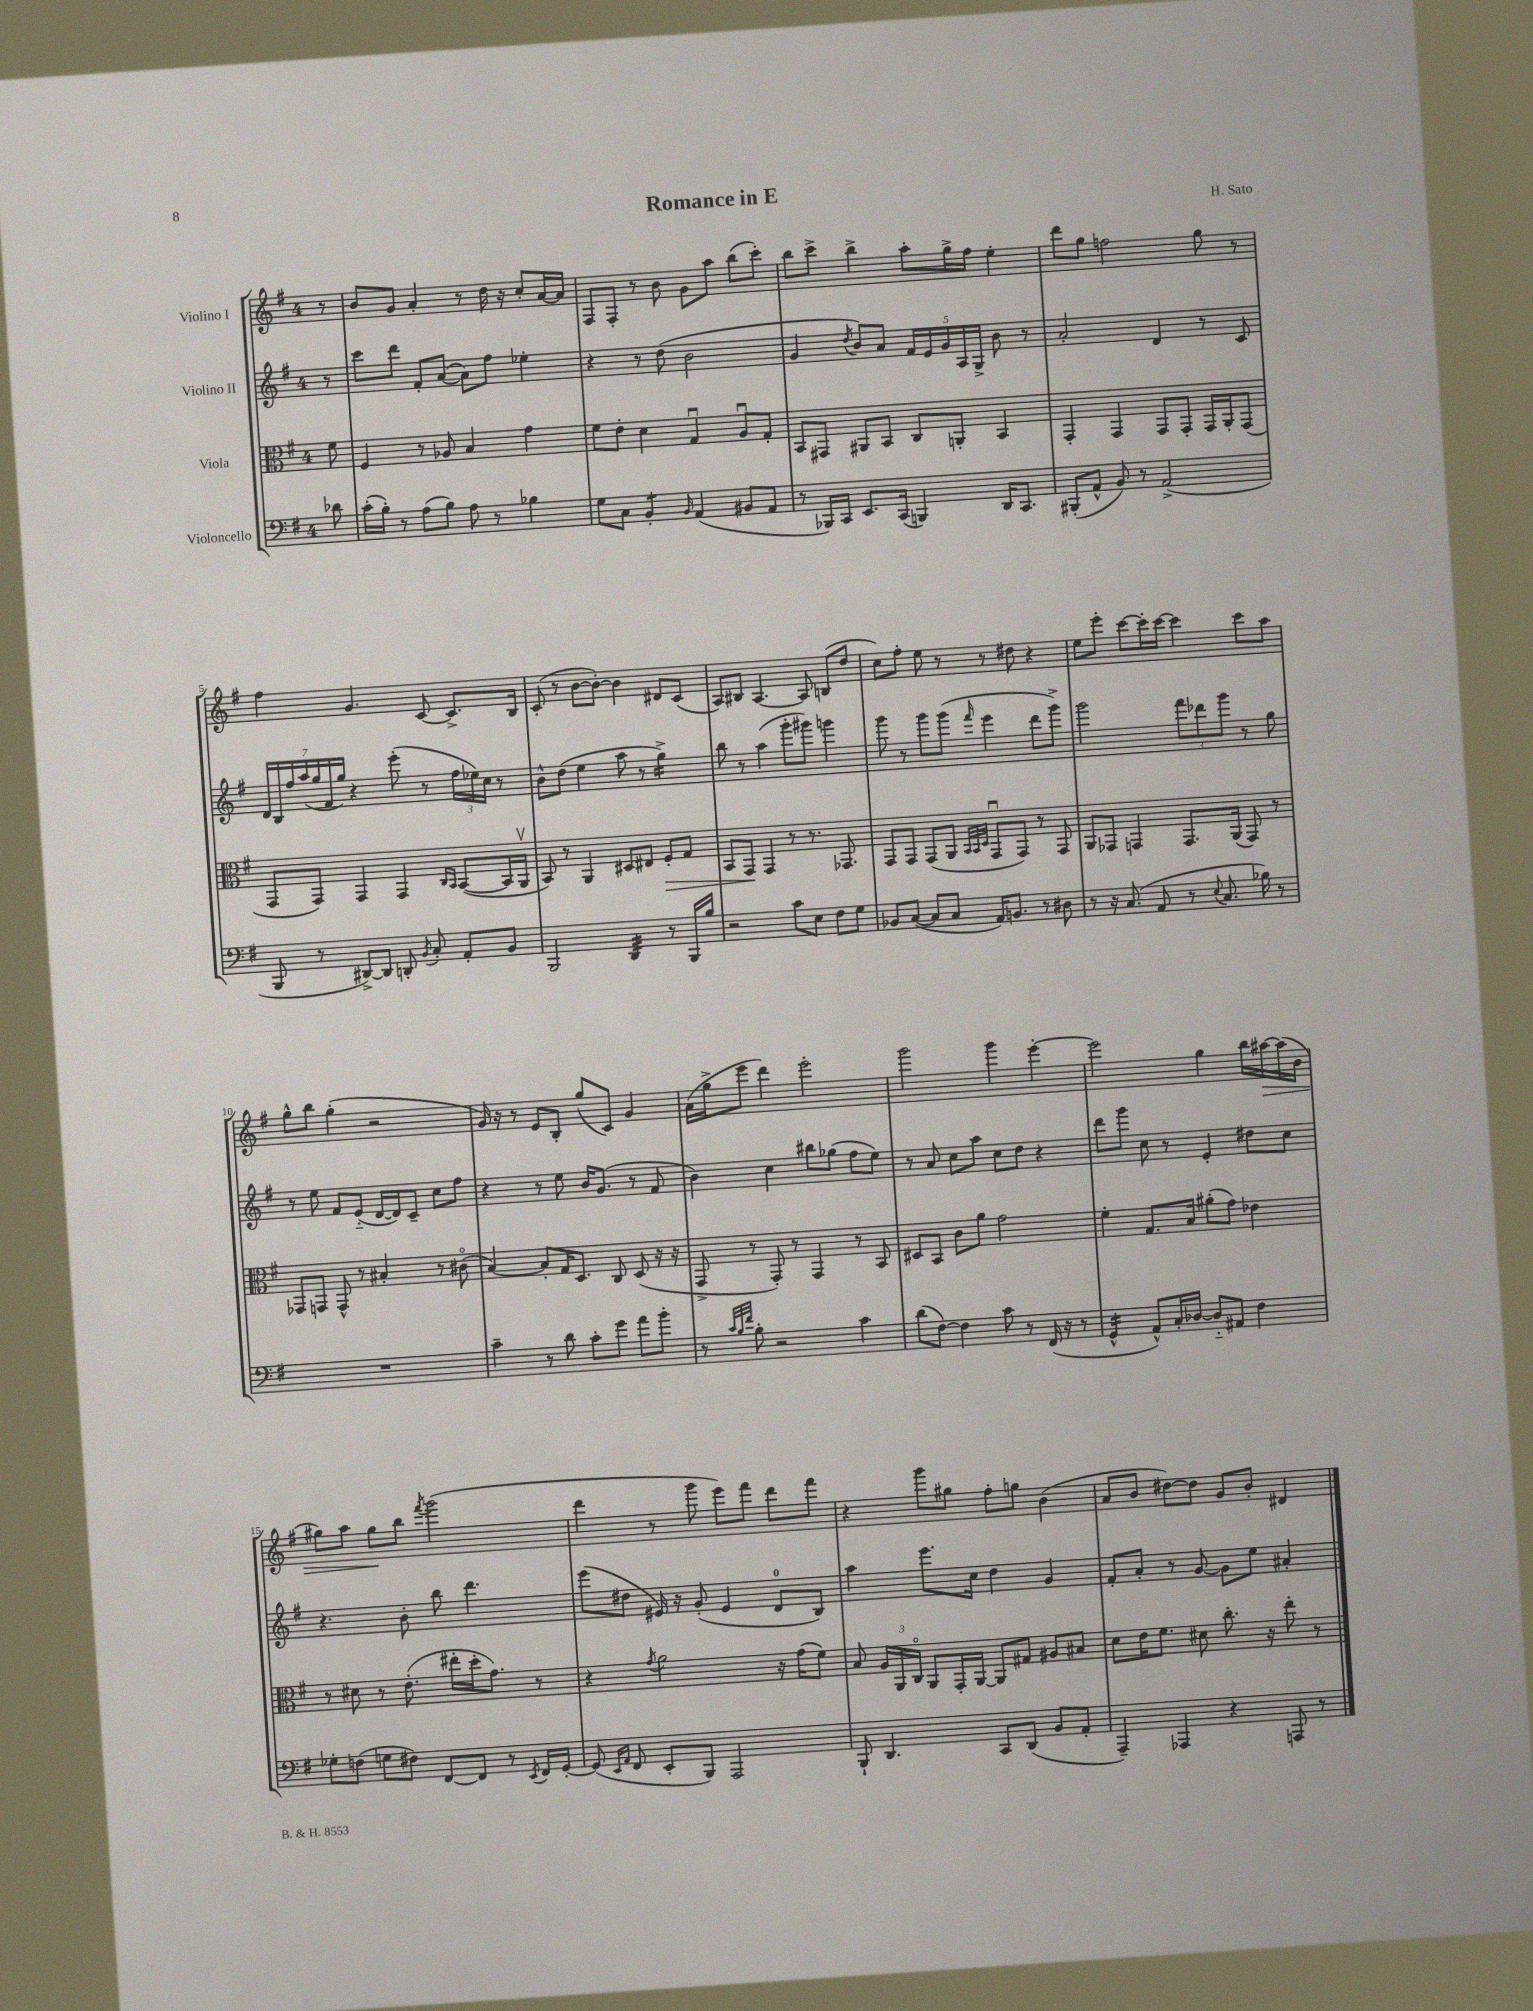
\header { title = "Romance in E" composer = "H. Sato" }
<<
\new StaffGroup <<
\new Staff = "s0" \with { instrumentName = "Violino I" } {
    \clef treble \key g \major \once \override Staff.TimeSignature.style = #'single-digit \time 4/4 \partial 8
    \autoBeamOff r8 |
    b'8[ g'8] a'4-. r8 d''16 r16 c''8[-. a'16~ a'16] |
    fis8[ fis8]-. r8 b'8 g'8[ a''8] b''8[( c'''8]-.) |
    b''8[ c'''8]-> b''4-> a''8[-. g''16-> fis''16] e''4-. |
    d'''8[ g''8] f''2 g''8 r8 |
    fis''4 g'4. c'8~ c'8.[-> b16] |
    c'8-.( r8 b'8[~ b'8]~-.) b'4 dis'8[ c'8]( |
    a8[) bis8] a4.~ a8 b8[( d''8] |
    c''8[) fis''8]-. e''8 r8 r8 dis''8 r4 |
    e''8[ e'''8]-. c'''8[~ c'''16-. c'''16]~ c'''4 c'''8[ a''8] |
    g''8[-^ b''8] g''4-.( r2 |
    g'16) r16 r8 e'8[ b8]-. g''8[( c'8]) g'4 |
    a'16[( g''16-> e'''8] d'''4) e'''2-. |
    g'''2 g'''4 e'''4~-. |
    e'''2 g''4 b''16[ ais''16~\> ais''16( b'16] |
    gis''8[) a''8] gis''8[\! b''8] \acciaccatura { fis'''8 } g'''2( |
    d'''4 r8 g'''8 e'''8[) fis'''8] d'''8[ fis'''8] |
    r4 g'''8[ gis''8] fis''8[-. g''8] b'4( |
    a'8[ b'8] dis''8[~) dis''8] g'8[ b'8]-. dis'4 \bar "|." |
}
\new Staff = "s1" \with { instrumentName = "Violino II" } {
    \clef treble \key g \major \once \override Staff.TimeSignature.style = #'single-digit \time 4/4 \partial 8
    \autoBeamOff r8 |
    c'''8[ d'''8] fis'8[-. a'8]~( a'8[) fis''8] ees''4-. |
    r4 r8 d''8( b'2 |
    g'4 \acciaccatura { d''8 } b'8[) a'8] \tuplet 5/4 { fis'16[ e'16 g'16 a16 g16]-> } b'8 r8 |
    a'2-. d'4 r8 c'8 |
    \tuplet 7/4 { d'16[ b16 fis''16 a''16( g''16 fis'16 g''16]) } r4 e'''8-.( r8 \tuplet 3/2 { fis''16[ ees''16) c''16] } r8 |
    b'8[-^ d''8]( e''4 a''8 r8 g''4:16->) |
    b''8 r8 a''4( g'''8[-. gis'''8]) g'''4 |
    g'''8 r8 g'''8[ g'''8]( \grace { fis'''16 } e'''4 d'''8[ g'''8]->) |
    g'''2 \tuplet 3/2 { fis'''8[ des'''8 g'''8] } r8 g''8 |
    r8 e''8 fis'8[ e'8]-_( d'16[~ d'16) c'8]-- c''8[ fis''8] |
    r4 r8 e''8 b'16[ g'8.]( r8 fis'8 |
    b'4) c''4 bis''8[ ges''8]( fis''8[ e''8]) |
    r8 a'8 c''8[ a''8] c''8[ d''8] r4 |
    d'''8[ g'''8] c''8 r8 e'4-. dis''8[ c''8] |
    r4. b'8-. b''8 d'''4. |
    e'''8[( dis''8] eis'16) r16 g'8-.( eis'4 d'8[-0 b8]) |
    a''4 e'''8.[ c''16] d''4 g'4 |
    fis'8[-. a'8]-. r8 g'8~ g'8[ e''8] ais'4-. \bar "|." |
}
\new Staff = "s2" \with { instrumentName = "Viola" } {
    \clef alto \key g \major \once \override Staff.TimeSignature.style = #'single-digit \time 4/4 \partial 8
    \autoBeamOff fis'8 |
    fis4 r8 aes8 b4 g'4 |
    fis'8[ e'8]-. d'4 g4\downbow a8[\downbow g8]-. |
    b,8[ gis,8] ais,8[ b,8] c8[ a,8]-. b,4 |
    g,4-. g,4 g,8[ g,8]-. g,16[ a,16-. g,8]( |
    g,8[ g,8]) g,4 g,4 \grace { c16[ b,16] } b,8[~( b,16 a,16]\upbow |
    b,8) r8 a,4 dis8[ eis8] fis8[-.\> g8] |
    b,8[ g,8]\! g,4 r8 r8. ges,8. |
    g,8[ g,8] g,8[( a,8] \grace { b,32[ b,32 d32] } g,8[\downbow g,8]) r8 g,8 |
    a,8[ ges,8] g,4 g,8.[ a,16]( g,8) r8 |
    ges,8[ g,8] g,8-^ r8 bis4-. r8 cis'8\flageolet( |
    b4~) b8[-. g16 d8.] c8 d8( r16 r16 |
    g,8-> r8 g,8-.) r8 g,4 r8 b,8 |
    dis8[ b,8] c'8[ a'8] g'2 |
    fis'4-. g8.[ b16] ais'8[-.( g'8]) ees'4 |
    r8 dis'8 r8 e'8.-.( eis''16[-. d''16-. g'8.]) r8 |
    r4 \acciaccatura { g'8 } a'2 r16 g'16[( fis'8]) |
    b8 \tuplet 3/2 { a16[ a,16 c16]\flageolet } a,8[ g,16-. a,16]~ a,8[ gis8] ais8[ bis8] |
    d'8[ e'16 fis'8.] dis'8 c''8.-. r16 e''8-. r8 \bar "|." |
}
\new Staff = "s3" \with { instrumentName = "Violoncello" } {
    \clef bass \key g \major \once \override Staff.TimeSignature.style = #'single-digit \time 4/4 \partial 8
    \autoBeamOff des'8 |
    c'16[-.( b16]-.) r8 a8[( b8]) a8 r8 bes4 |
    g8[ c8] b,4:8-. \grace { b,16 } a,4( bis,8[ a,8] |
    r8 bes,,16[) c,16] e,8.[ c,16]( b,,4) d,16[ c,8.] |
    bis,,8[-.( a,8]-^ b,8) r8 a,2->( |
    b,,8 r8 dis,8[~->) dis,8] d,8-. \acciaccatura { b,8 } c8-. a,8[-. b,8] |
    b,,2 d,4:32 r8 b,,16[ b16] |
    r2 c'8[ e8] fis8[ g8] |
    bes,8[ c8]~( c8[ c8] a,16[) b,8.] r8 dis8 |
    r8 r16 c8.( a,8 r8 \appoggiatura { e8 } c8. bes16) r8 |
    R1 |
    c'4-- r8 d'8 c'8[-. g'8] a'8[ b'8]-. |
    r8 \grace { c'32[ b32 fis'32] } b8-. r2 c'4 |
    d'8[( fis8]~) fis4 c'8 r8 fis,16( r16 r8 |
    g,4:16-^ a,8[-^) c16-. des16]~ des8[-_ ais,8] fis4 |
    ges8[-. f8]( g8[ fis8]) fis,8[~ fis,8] r8 \acciaccatura { e,8 } fis,16[ g,16]~-. |
    g,8( \grace { e,16[ a,16] } fis,8 e,8[-. b,,8]) a,,2 |
    b,,8-! d,4. c,8[ d,8]( b,8[ a,8]-. |
    a,,4--) aes,,4 r4 a,,8 r8 \bar "|." |
}
>>
>>
